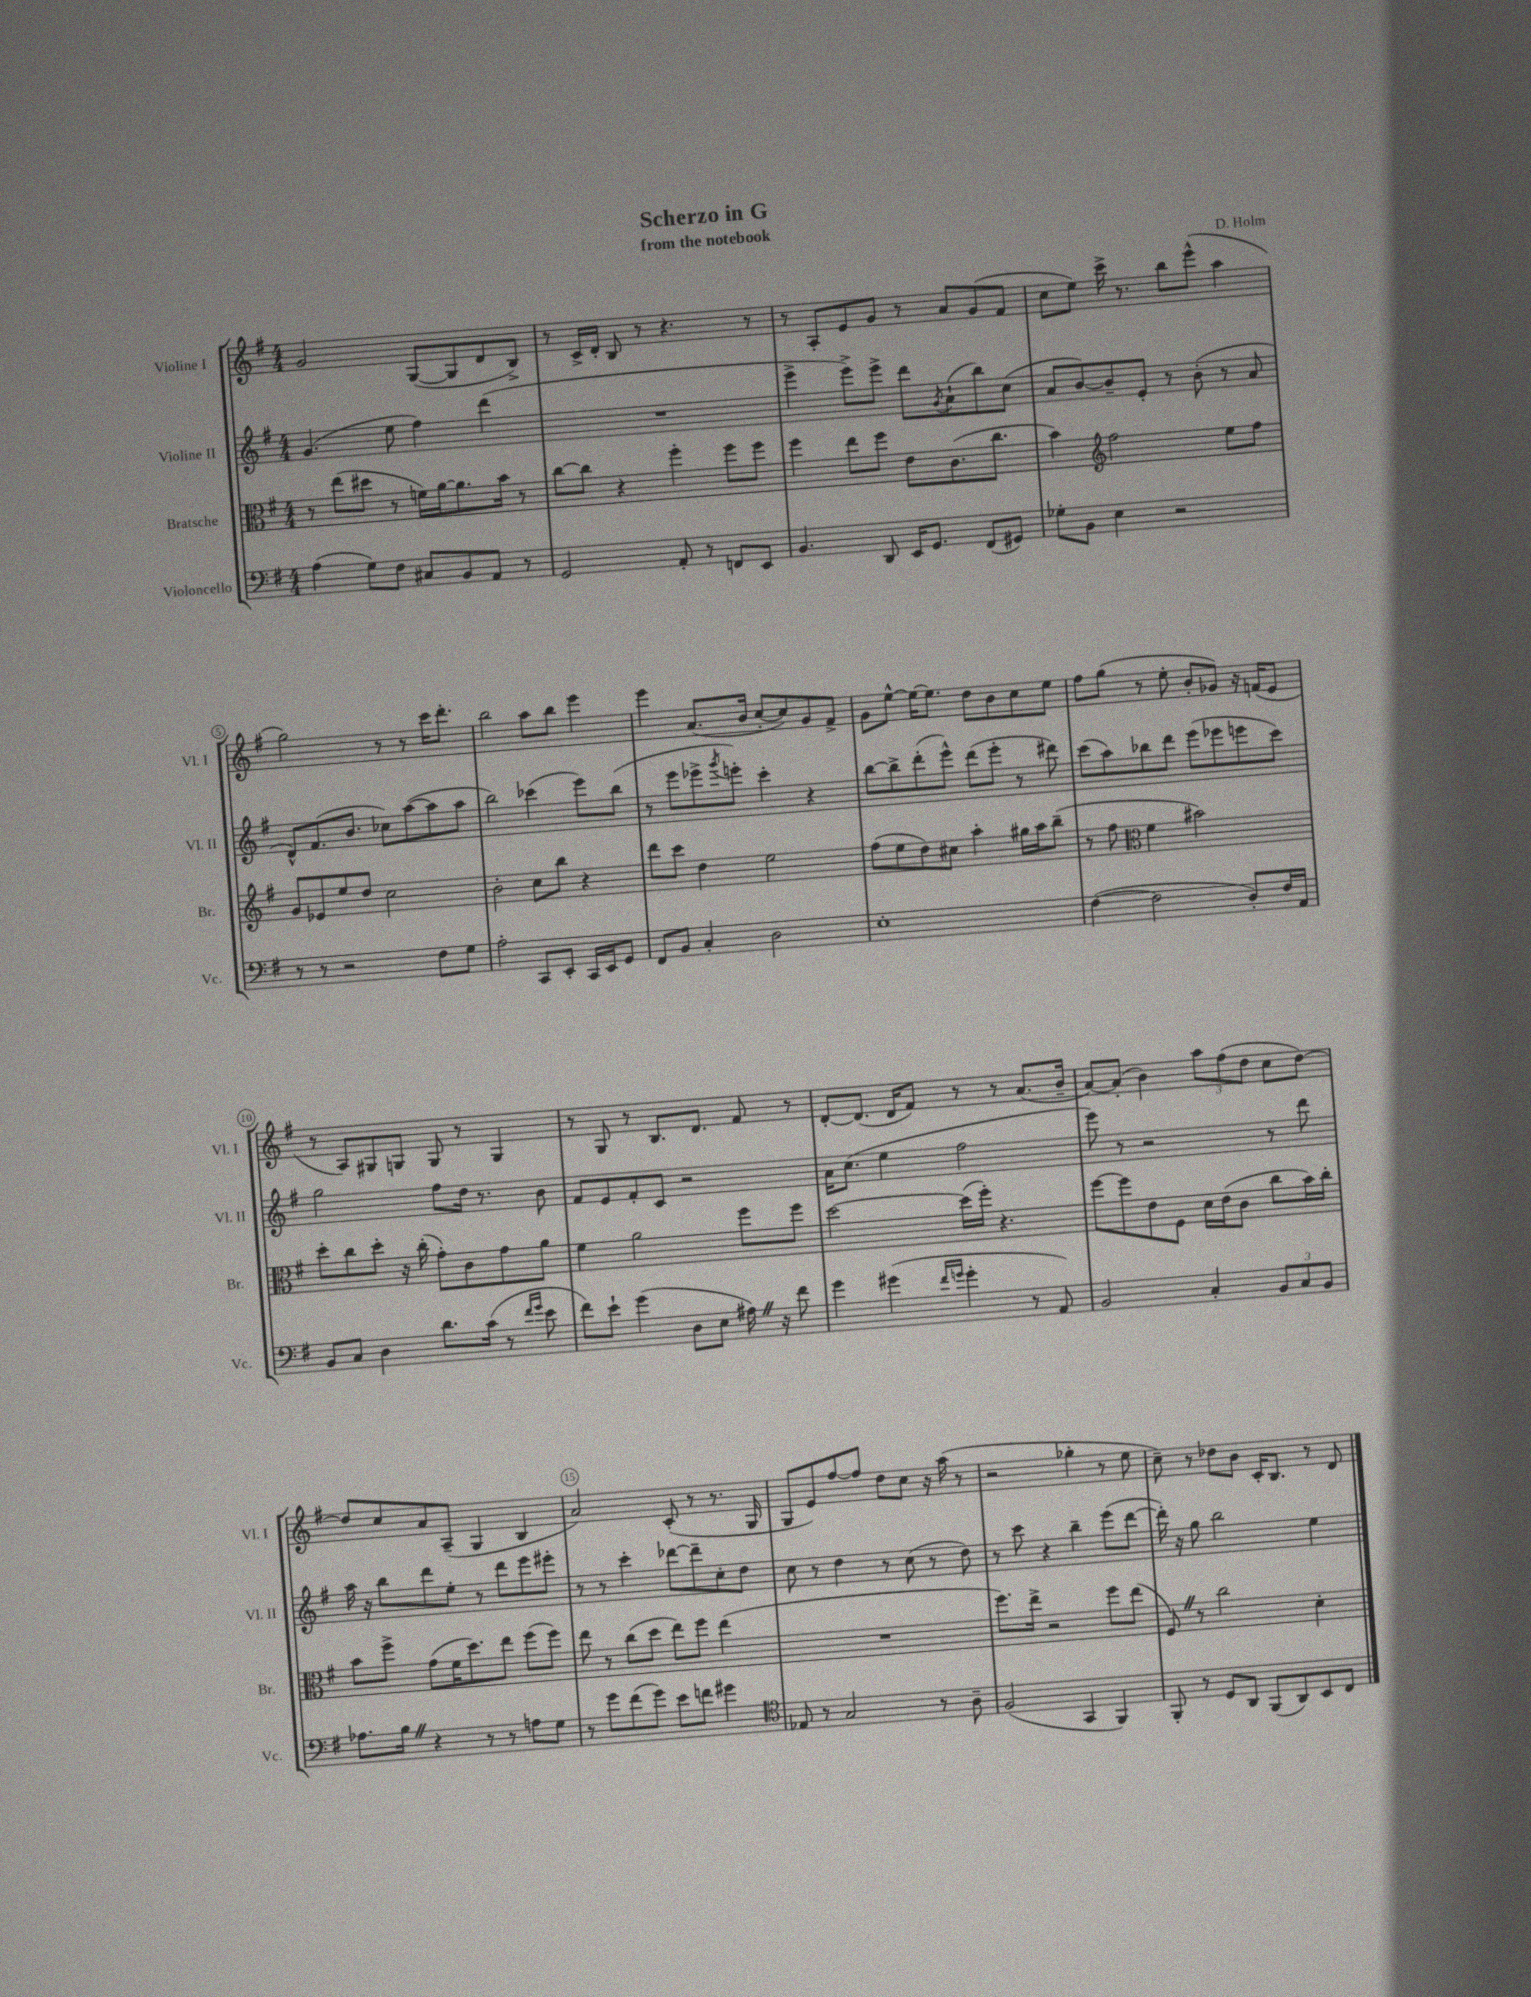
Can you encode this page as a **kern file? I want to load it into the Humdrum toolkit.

**kern	**kern	**kern	**kern
*part4	*part3	*part2	*part1
*staff4	*staff3	*staff2	*staff1
*I"Violoncello	*I"Bratsche	*I"Violine II	*I"Violine I
*I'Vc.	*I'Br.	*I'Vl. II	*I'Vl. I
*clefF4	*clefC3	*clefG2	*clefG2
*k[f#]	*k[f#]	*k[f#]	*k[f#]
*M4/4	*M4/4	*M4/4	*M4/4
=1	=1	=1	=1
(4A\	8r	(4.g/	2g/
.	(8ee\L	.	.
8G\L)	8dd#X\J	.	.
8F#\J	8r	8ee\	.
8C#X/L	16fn\LL)	4ff#\)	([8G/L
.	[16a\J	.	.
8BB/	8.a\]	.	8G/]
8AA/J	.	(4ddd\	8d/
.	16b\Jk	.	.
8r	8r	.	8B^/J)
=2	=2	=2	=2
2GG/	[8cc\L	1r	8r
.	8cc\J]	.	16c^/LL
.	.	.	16d'/JJ
.	4r	.	8B/
.	.	.	8r
8AA'/	4ff#'\	.	4.r
8r	.	.	.
8FFn/L	8ff#\L	.	.
8EE/J	8ff#\J	.	8r
=3	=3	=3	=3
4.BB/	4ff#\	4eee^\	8r
.	.	.	8A'/L
.	8ee\L	8eee^\L)	8e/
8DD/	8ff#\J	8eee^\J	8g/J
16EE/KL	8e\L	8ddd\L	8r
8.GG/J	.	.	.
.	.	8qg/	.
.	(8.c\	(8a`\	8a/L
(8FF#/L	.	8bb\)	(8g/
.	8.cc\J	.	.
8GG#X/J)	.	(8cc\J	8f#/J
=4	=4	=4	=4
8G-X'\L	4b\)	8a/L	8cc\L
8BB\J	.	[8b/)	8ee\J)
*	*clefG2	*	*
4E\	2ff#\	8b~/]	16ccc^\
.	.	.	8.r
.	.	8e'/J	.
2r	.	8r	8bb\L
.	.	(8b'\	(8eee^^\J
.	8ee\L	8r	4aa\
.	8ff#\J	8a/	.
!!LO:LB:g=z
=5	=5	=5	=5
8r	8g/L	8d^^/L)	2gg\)
8r	8e-X/	(8.f#/	.
2r	8ee/	.	.
.	.	8.b/J	.
.	8dd/J	.	.
.	2cc\	8cc-X\L)	8r
.	.	([8aa\	8r
8F#\L	.	8aa\]	16ccc\KL
.	.	.	8.ddd'\J
8G\J	.	8aa\J	.
=6	=6	=6	=6
2A'\	2b'\	2bb\)	2bb\
8CC/L	8cc\L	(4ccc-X\	8aa\L
8EE'/J	8bb\J	.	8bb\J
16CC/LL	4r	8eee\L)	4eee\
16EE/J	.	.	.
8GG/J	.	(8bb\J	.
=7	=7	=7	=7
8FF#/L	8ddd\L	8r	4eee\
8BB/J	8ccc\J	8eee\L	.
4C'/	4dd\	8eee-X^\	(8.a/L
.	.	8qggg/	.
.	.	8eeen'\J)	.
.	.	.	16b/Jk
2D\	2ee\	4ccc'\	[8cc'/L
.	.	.	8cc/])
.	.	4r	8g/
.	.	.	8f#^/J
=8	=8	=8	=8
1E'	(8ff#\L	[8bb\L	8g\L
.	8ee\	8bb^\]	[8ee^^\J
.	8dd\)	(8ddd'\	16ee\KL_
.	.	.	8.ee\J]
.	8cc#X\J	8eee^^\J)	.
.	4aa'\	(8ddd\L	8dd\L
.	.	8eee'\J	8b\
.	16gg#X\LL	8r	8cc\
.	16aa\J	.	.
.	(8bb~\J	8ddd#X\)	8ee\J
=9	=9	=9	=9
([4F#\	8r	(8ccc\L	8ff#\L
.	8ff#\	8aa\)	(8gg\J
*	*clefC3	*	*
2F#\]	4f#\	8bb-X\	8r
.	.	8ddd\J	8ee'\
.	2b#X\)	(8eee\L	8b'/L
.	.	8eee-X\	8g-X/J)
8D'/L)	.	8eeen\	16r
.	.	.	(16fn/KL
16F#/L	.	8ccc\J)	8e/J
16AA/JJ	.	.	.
!!LO:LB:g=z
=10	=10	=10	=10
8BB/L	8dd'\L	2gg\	8r
8C/J	8cc\	.	8A/L)
4D\	8dd'\J	.	8G#X/
.	16r	.	8Gn/J
.	(16cc'\	.	.
8.d\L	8g'\L)	8ff#\L	8G/
.	8c\	16dd\Jk	8r
(16c\Jk	.	8.r	.
8r	8g\	.	4G/
16qqf#/LL	.	.	.
16qqg/JJ	.	.	.
8e\	8a\J	8b\	.
=11	=11	=11	=11
8f#\L)	4f#\	8f#/L	8r
8e`\J	.	8e/	8G/
(4g\	2a\	8f#'/	8r
.	.	8c/J	8.B/L
8D\L	.	2r	.
.	.	.	8.d/J
8E\J	.	.	.
16A#XZ\)	8ff#\L	.	8f#/
16r	.	.	.
8f#\	8ff#\J	.	8r
=12	=12	=12	=12
4g\	[2dd\	16a\KL	[8d'/L
.	.	(8.cc\J	.
.	.	.	(8.d/J]
(4g#X\	.	4ee\	.
.	.	.	16d/KL
.	.	.	8f#/J)
16qqf#/LL	.	.	.
16qqgn/JJ	.	.	.
4g'\	(16dd\LL]	2ff#\	8r
.	16ff#'\JJ)	.	.
.	4.r	.	8r
8r	.	.	(8.a/L
8AA/)	.	.	.
.	.	.	16b~/Jk
=13	=13	=13	=13
2BB/	[8ff#\L	8eee\)	[8a/L)
.	8ff#\]	8r	(8a'/J]
.	8e\	2r	4b\)
.	8F#\J	.	.
4C'/	16d\LL	.	12aa\L
.	(16e\J	.	.
.	.	.	(12ff#\
.	8c\J	.	.
.	.	.	12dd\J
12BB/L	8cc\L	8r	8cc\L
12C/	.	.	.
.	16b\L)	8ddd\	[8dd\J)
12BB/J	.	.	.
.	16cc'\JJ	.	.
!!LO:LB:g=z
=14	=14	=14	=14
8.A-X\L	8b\L	16aa\	8dd/L]
.	.	16r	.
.	8ff#^\J	8bb\L	8cc/
16BZ\Jk	.	.	.
4r	(8g\L	8ddd\	8a/
.	16f#\K	8ee'\J	(8A~/J
.	8.dd\)	.	.
8r	.	8r	4G/
8r	8ee\J	8ddd\L	.
8An\L	(8ff#\L	8eee\	4B/
8G\J	8ff#\J)	8eee#X'\J	.
=15	=15	=15	=15
8r	8ee\	8r	2a/)
8g\L	8r	8r	.
(8f#\	(8cc\L	4ccc'\	.
8g\J)	8dd\J	.	.
8e\L	8ee\L)	[8ddd-X\L	(8c'/
8fn\J	8ff#\J	8ddd-~\]	8r
4g#X\	(4ee\	8cc'\	8.r
.	.	8dd\J	.
.	.	.	16G/
=16	=16	=16	=16
*clefC4	*	*	*
8E-X/	1r	8cc\	8G/L
8r	.	8r	8e/)
2G/	.	4dd\	[8ff#/
.	.	.	8ff#/J]
.	.	8r	8dd\L
.	.	(8cc\	8cc\J
8r	.	8r	16r
.	.	.	(16aa\
8A~\	.	8dd\)	8r
=17	=17	=17	=17
(2F#/	8.ff#\L)	8r	2r
.	.	8ccc\	.
.	16ee^\Jk	.	.
.	2r	4r	.
4GG/	.	4bb~\	4gg-X'\
4FF#/)	8ff#\L	(8eee\L	8r
.	(8ee\J	[8ddd\J	8ee\
=18	=18	=18	=18
8FF#'/	8F#Z/)	16ddd'\])	8cc~\)
.	.	16r	.
8r	8r	8gg\	8r
8D/L	2cc\	2bb\	8dd-X\L
8AA/J	.	.	8b\J
(8FF#/L	.	.	16c'/KL
.	.	.	8.B/J
8AA/)	.	.	.
8BB/	4d'\	4ee\	8r
8C/J	.	.	8d/
==	==	==	==
*-	*-	*-	*-
